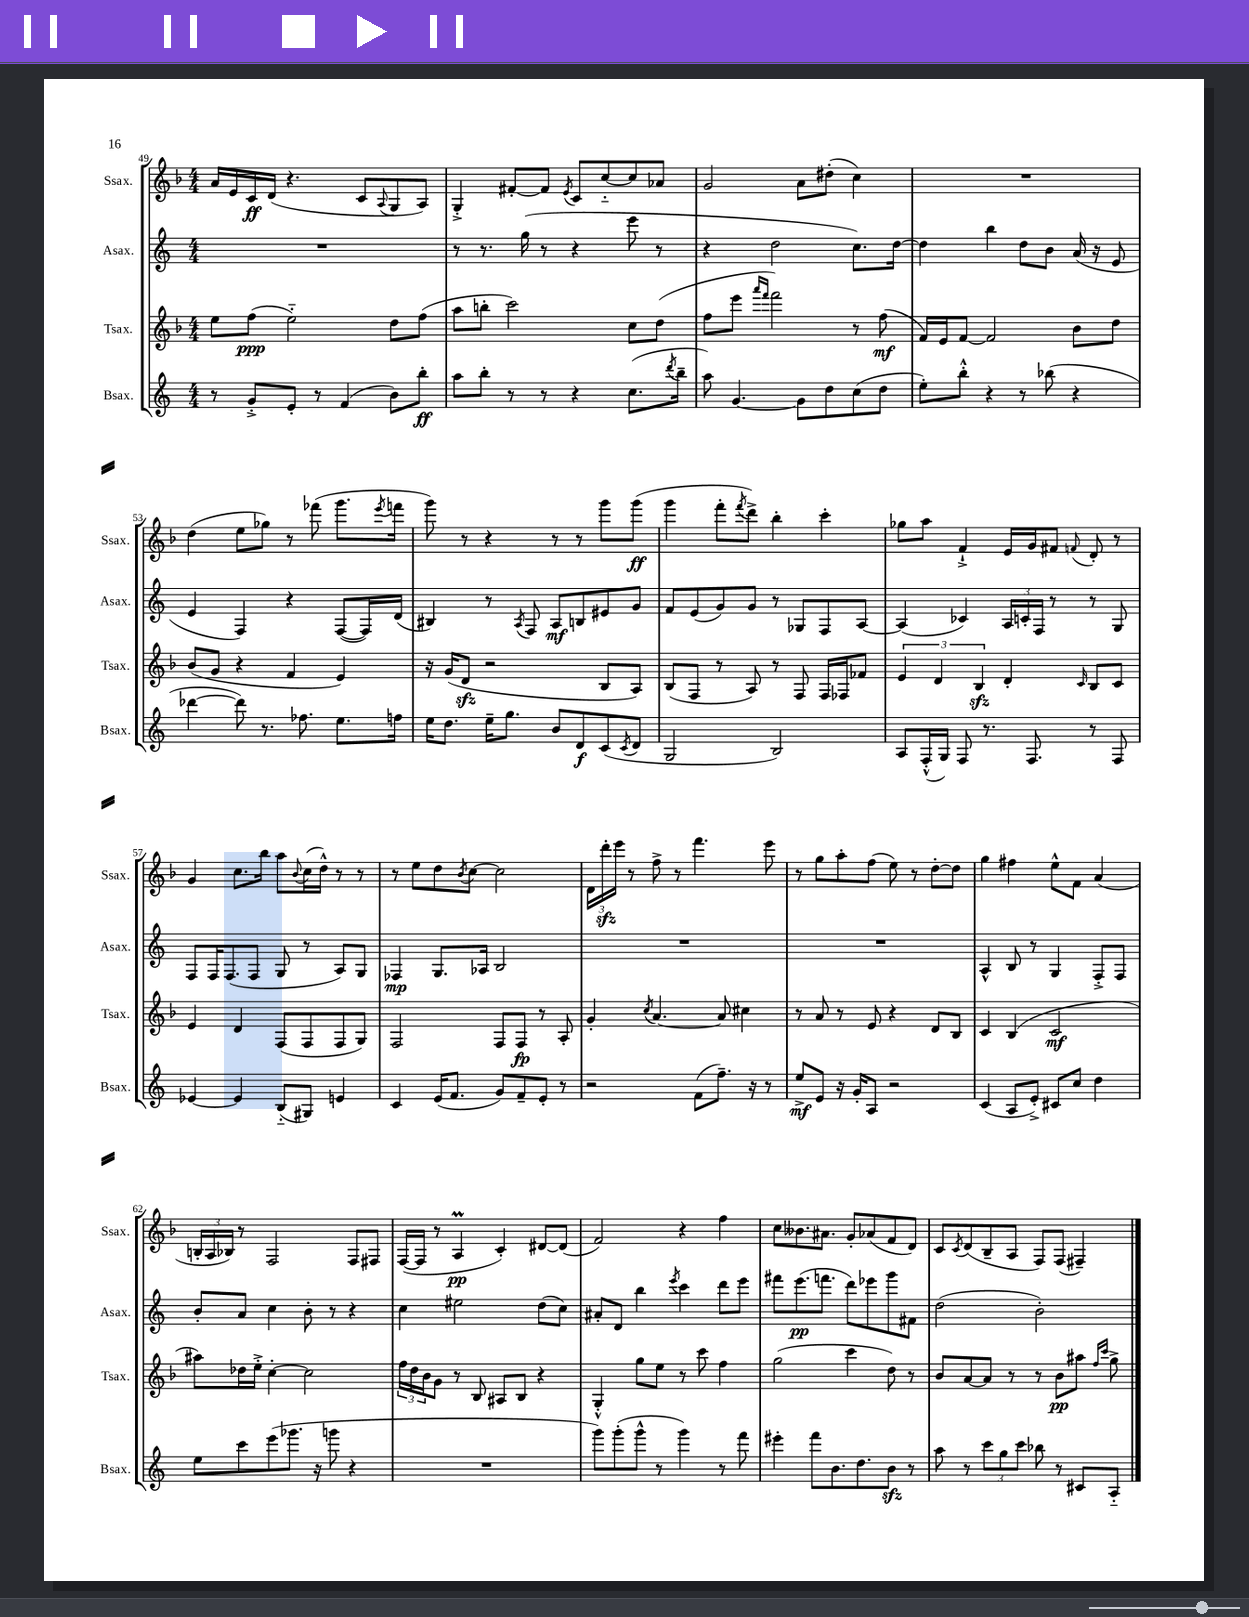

**kern	**dynam	**kern	**dynam	**kern	**dynam	**kern	**dynam
*part4	*part4	*part3	*part3	*part2	*part2	*part1	*part1
*staff4	*staff4	*staff3	*staff3	*staff2	*staff2	*staff1	*staff1
*I"Bsax.	*	*I"Tsax.	*	*I"Asax.	*	*I"Ssax.	*
*I'Bsax.	*	*I'Tsax.	*	*I'Asax.	*	*I'Ssax.	*
*clefG2	*	*clefG2	*	*clefG2	*	*clefG2	*
*k[]	*	*k[b-]	*	*k[]	*	*k[b-]	*
*M4/4	*	*M4/4	*	*M4/4	*	*M4/4	*
=49	=49	=49	=49	=49	=49	=49	=49
8r	.	8ee\L	.	1r	.	16a/LL	.
.	.	.	.	.	.	16e/	.
8g'^/L	.	(8ff\J	ppp	.	.	16c/	ff
.	.	.	.	.	.	(16d/JJ	.
8e'/J	.	2ee\)	.	.	.	4.r	.
8r	.	.	.	.	.	.	.
(4f/	.	.	.	.	.	.	.
.	.	.	.	.	.	8c/L	.
.	.	.	.	.	.	8qqA/	.
8b\L)	.	8dd\L	.	.	.	8G/	.
8bb'\J	ff	(8ff\J	.	.	.	8A/J)	.
=50	=50	=50	=50	=50	=50	=50	=50
8aa\L	.	8aa\L	.	8r	.	4G'^/	.
8bb'\J	.	8bbn'\J	.	8.r	.	.	.
8r	.	2ccc\)	.	.	.	[8f#X'/L	.
.	.	.	.	(16gg\	.	.	.
8r	.	.	.	8r	.	8f#/J]	.
.	.	.	.	.	.	8qe/	.
4r	.	.	.	4r	.	8c/L	.
.	.	.	.	.	.	[8cc/	.
(8.cc\L	.	8cc\L	.	8eee\	.	8cc/]	.
.	.	(8dd\J	.	8r	.	8a-X/J	.
8qddd/	.	.	.	.	.	.	.
16bb~\Jk	.	.	.	.	.	.	.
=51	=51	=51	=51	=51	=51	=51	=51
8aa\)	.	8ff\L	.	4r	.	2g/	.
[4.g/	.	8eee\J	.	.	.	.	.
.	.	16qqaaa/LL	.	.	.	.	.
.	.	16qqfff/JJ	.	.	.	.	.
.	.	2fff\)	.	2dd\	.	.	.
8g\L]	.	.	.	.	.	8a\L	.
8dd\	.	.	.	.	.	(8dd#X'\J	.
(8cc\	.	8r	.	8.cc\L)	.	4cc\)	.
8dd\J	.	(8ff\	mf	.	.	.	.
.	.	.	.	[16dd\Jk	.	.	.
=52	=52	=52	=52	=52	=52	=52	=52
8ee'\L)	.	16f/LL)	.	4dd\]	.	1r	.
.	.	16e/J	.	.	.	.	.
8bb'^^\J	.	[8f/J	.	.	.	.	.
4r	.	2f/]	.	4bb\	.	.	.
8r	.	.	.	8dd\L	.	.	.
(8bb-X\	.	.	.	8b\J	.	.	.
4r	.	8b-\L	.	(16a/	.	.	.
.	.	.	.	16r	.	.	.
.	.	8dd\J	.	8e/	.	.	.
!!LO:LB:g=z
=53	=53	=53	=53	=53	=53	=53	=53
[4ddd-X\	.	(8b-/L	.	4e/	.	(4dd\	.
.	.	8g/J	.	.	.	.	.
8ddd-\])	.	4r	.	4F/)	.	8ee\L	.
8.r	.	.	.	.	.	8gg-X\J)	.
.	.	4f/	.	4r	.	8r	.
8.ff-X\	.	.	.	.	.	.	.
.	.	.	.	.	.	(8fff-X\	.
8.ee\L	.	4e/)	.	([8F/L	.	8.ggg\L	.
.	.	.	.	16F/L])	.	.	.
.	.	.	.	.	.	8qeee/	.
16ffn\Jk	.	.	.	(16d/JJ	.	16fffn\Jk	.
=54	=54	=54	=54	=54	=54	=54	=54
16ee\KL	.	16r	.	4B#X/)	.	8ggg\)	.
8.dd\J	.	(16g/KL	.	.	.	.	.
.	.	8dzz/J	.	.	.	8r	.
16ee~\KL	.	2r	.	8r	.	4r	.
8.gg\J	.	.	.	.	.	.	.
.	.	.	.	8qA/	.	.	.
.	.	.	.	8F/	.	.	.
8b/L	.	.	.	8A/L	mf	8r	.
8d/	f	.	.	8Bn/	.	8r	.
(8c/	.	8B-/L	.	8e#X/	.	8ggg\L	.
8qc/	.	.	.	.	.	.	.
8d/J	.	8A/J)	.	8g/J	.	(8ggg\J	ff
=55	=55	=55	=55	=55	=55	=55	=55
2G/	.	(8B-/L	.	8f/L	.	4ggg\	.
.	.	8F/J	.	(8e/	.	.	.
.	.	8r	.	8g/)	.	8fff'\L	.
.	.	.	.	.	.	8qfff/	.
.	.	8A/)	.	8g/J	.	8ddd^\J)	.
2B/)	.	8r	.	8r	.	4bb-'\	.
.	.	8F/	.	8G-X/L	.	.	.
.	.	16F/LL	.	8F/	.	4ccc'\	.
.	.	16F-X/J	.	.	.	.	.
.	.	8f-X/J	.	[8A/J	.	.	.
=56	=56	=56	=56	=56	=56	=56	=56
8A/L	.	6e/	.	(4A/]	.	8gg-X\L	.
(16F'^^/L	.	.	.	.	.	8aa\J	.
.	.	6d/	.	.	.	.	.
16G/JJ)	.	.	.	.	.	.	.
8F/	.	.	.	4c-X/)	.	4f`^/	.
.	.	6B-zz/	.	.	.	.	.
8.r	.	.	.	.	.	.	.
.	.	4d'/	.	24A/LL	.	16e/LL	.
.	.	.	.	24cn'/	.	.	.
8.F/	.	.	.	.	.	16g/J	.
.	.	.	.	24F/JJ	.	.	.
.	.	.	.	8r	.	8f#X/J	.
.	.	16qqc/	.	.	.	8qqfn/	.
8r	.	8B-/L	.	8r	.	8d'/	.
8F/	.	8c/J	.	8G/	.	8r	.
!!LO:LB:g=z
=57	=57	=57	=57	=57	=57	=57	=57
[4e-X/	.	4e/	.	8F/L	.	4g/	.
.	.	.	.	16F/K	.	.	.
.	.	.	.	(8.F/	.	.	.
4e-/]	.	4d/	.	.	.	8.cc\L	.
.	.	.	.	8F/J	.	.	.
.	.	.	.	.	.	16bb-\Jk	.
(8B/L	.	(8F/L	.	8G/	.	8aa\L	.
.	.	.	.	.	.	8qqb-/	.
8G#X/J)	.	8F/	.	8r	.	(16cc\L	.
.	.	.	.	.	.	16dd^^\JJ)	.
4en/	.	8F/	.	8A/L)	.	8r	.
.	.	8G/J)	.	8G/J	.	8r	.
=58	=58	=58	=58	=58	=58	=58	=58
4c/	.	2F/	.	4F-X/	mp	8r	.
.	.	.	.	.	.	8ee\L	.
(16e/KL	.	.	.	8.G/L	.	8dd\	.
8.f/J	.	.	.	.	.	.	.
.	.	.	.	.	.	8qb-/	.
.	.	.	.	.	.	[8cc\J	.
.	.	.	.	16A-X/Jk	.	.	.
8g/L)	.	8F/L	.	2B/	.	2cc\]	.
8f~/	.	8F/J	fp	.	.	.	.
8e'/J	.	8r	.	.	.	.	.
8r	.	8A'/	.	.	.	.	.
=59	=59	=59	=59	=59	=59	=59	=59
2r	.	4g'/	.	1r	.	24d\LL	.
.	.	.	.	.	.	24dddzz'\	.
.	.	.	.	.	.	24eee\JJ	.
.	.	.	.	.	.	8r	.
.	.	8qcc/	.	.	.	.	.
.	.	[4.a/	.	.	.	8ff^\	.
.	.	.	.	.	.	8r	.
(8f\L	.	.	.	.	.	4.fff\	.
8.ff~\J)	.	8a/]	.	.	.	.	.
.	.	4cc#X\	.	.	.	.	.
16r	.	.	.	.	.	.	.
8r	.	.	.	.	.	8eee\	.
=60	=60	=60	=60	=60	=60	=60	=60
8ee^/L	mf	8r	.	1r	.	8r	.
8e/J	.	8a/	.	.	.	8gg\L	.
16r	.	8r	.	.	.	8aa'\	.
16g'/KL	.	.	.	.	.	.	.
8A/J	.	8e/	.	.	.	(8ff\J	.
2r	.	4r	.	.	.	8ee\)	.
.	.	.	.	.	.	8r	.
.	.	8d/L	.	.	.	[8dd'\L	.
.	.	8B-/J	.	.	.	8dd\J]	.
=61	=61	=61	=61	=61	=61	=61	=61
(4c/	.	4c/	.	4A^^/	.	4gg\	.
8A/L	.	(4B-/	.	8B/	.	4ff#X\	.
8e'^/J)	.	.	.	8r	.	.	.
8c#X/L	.	2c/	mf	4G/	.	8ee^^\L	.
8cc/J	.	.	.	.	.	8f\J	.
4dd\	.	.	.	8F'^/L	.	(4a/	.
.	.	.	.	8F/J	.	.	.
!!LO:LB:g=z
=62	=62	=62	=62	=62	=62	=62	=62
8ee\L	.	8aa#X\L)	.	8b'/L	.	24Bn'/LL	.
.	.	.	.	.	.	24A/	.
.	.	.	.	.	.	24B-X/JJ)	.
8ccc\	.	16dd-X\L	.	8a/J	.	8r	.
.	.	16ee'^\JJ	.	.	.	.	.
(8eee\	.	[4cc'\	.	4cc\	.	2F/	.
8.ggg-X\J	.	.	.	.	.	.	.
.	.	2cc\]	.	8b'\	.	.	.
16r	.	.	.	.	.	.	.
8gggn\	.	.	.	8r	.	.	.
4r	.	.	.	4r	.	8F/L	.
.	.	.	.	.	.	8F#X/J	.
=63	=63	=63	=63	=63	=63	=63	=63
1r	.	24ff\LL	.	4cc\	.	([16F/LL	.
.	.	24dd\	.	.	.	.	.
.	.	.	.	.	.	16F/JJ]	.
.	.	24b-\J	.	.	.	.	.
.	.	8g\J	.	.	.	8r	.
.	.	8r	.	2ee#X\	.	4Am/	pp
.	.	8B-/	.	.	.	.	.
.	.	8A#X/L	.	.	.	4c'/)	.
.	.	8B-/J	.	.	.	.	.
.	.	4r	.	(8dd\L	.	[8d#X/L	.
.	.	.	.	8cc\J)	.	(8d#/J]	.
=64	=64	=64	=64	=64	=64	=64	=64
8ggg\L)	.	4G'^^/	.	8a#X'/L	.	2f/)	.
(8ggg'\	.	.	.	8d/J	.	.	.
8ggg^^\J	.	8gg\L	.	4bb\	.	.	.
8r	.	8ee\J	.	.	.	.	.
.	.	.	.	8qeee/	.	.	.
4ggg\)	.	8r	.	4ccc\	.	4r	.
.	.	8ccc\	.	.	.	.	.
8r	.	4ff\	.	8ddd\L	.	4ff\	.
8fff\	.	.	.	8eee\J	.	.	.
=65	=65	=65	=65	=65	=65	=65	=65
4eee#X'\	.	(2gg\	.	8fff#X\L	.	8cc\L	.
.	.	.	.	(8.eee\	pp	8.b--X\	.
8fff\L	.	.	.	.	.	.	.
.	.	.	.	8.fffn\J	.	8.a#X\J	.
8.b\	.	.	.	.	.	.	.
.	.	4ccc\	.	8ddd\L)	.	8g'/L	.
8.dd\	.	.	.	.	.	.	.
.	.	.	.	8eee-X\	.	(8a-X/	.
8bzz\J	.	8dd\)	.	8ggg\	.	8f/	.
8r	.	8r	.	8f#X\J	.	8d/J)	.
=66	=66	=66	=66	=66	=66	=66	=66
8aa\	.	8b-/L	.	(2dd\	.	8c/L	.
.	.	.	.	.	.	8qc/	.
8r	.	[8a/	.	.	.	(8d/	.
12ccc\L	.	8a/J]	.	.	.	8B-~/	.
12gg\	.	.	.	.	.	.	.
.	.	8r	.	.	.	8A/J	.
12ccc\J	.	.	.	.	.	.	.
8bb-X\	.	8r	.	2b'\)	.	8F/L)	.
8r	.	8b-\L	pp	.	.	(8F/J	.
8c#X/L	.	8aa#X\J	.	.	.	4F#X~/)	.
.	.	16qqff/LL	.	.	.	.	.
.	.	16qqccc/JJ	.	.	.	.	.
8A/J	.	8gg^\	.	.	.	.	.
==	==	==	==	==	==	==	==
*-	*-	*-	*-	*-	*-	*-	*-
